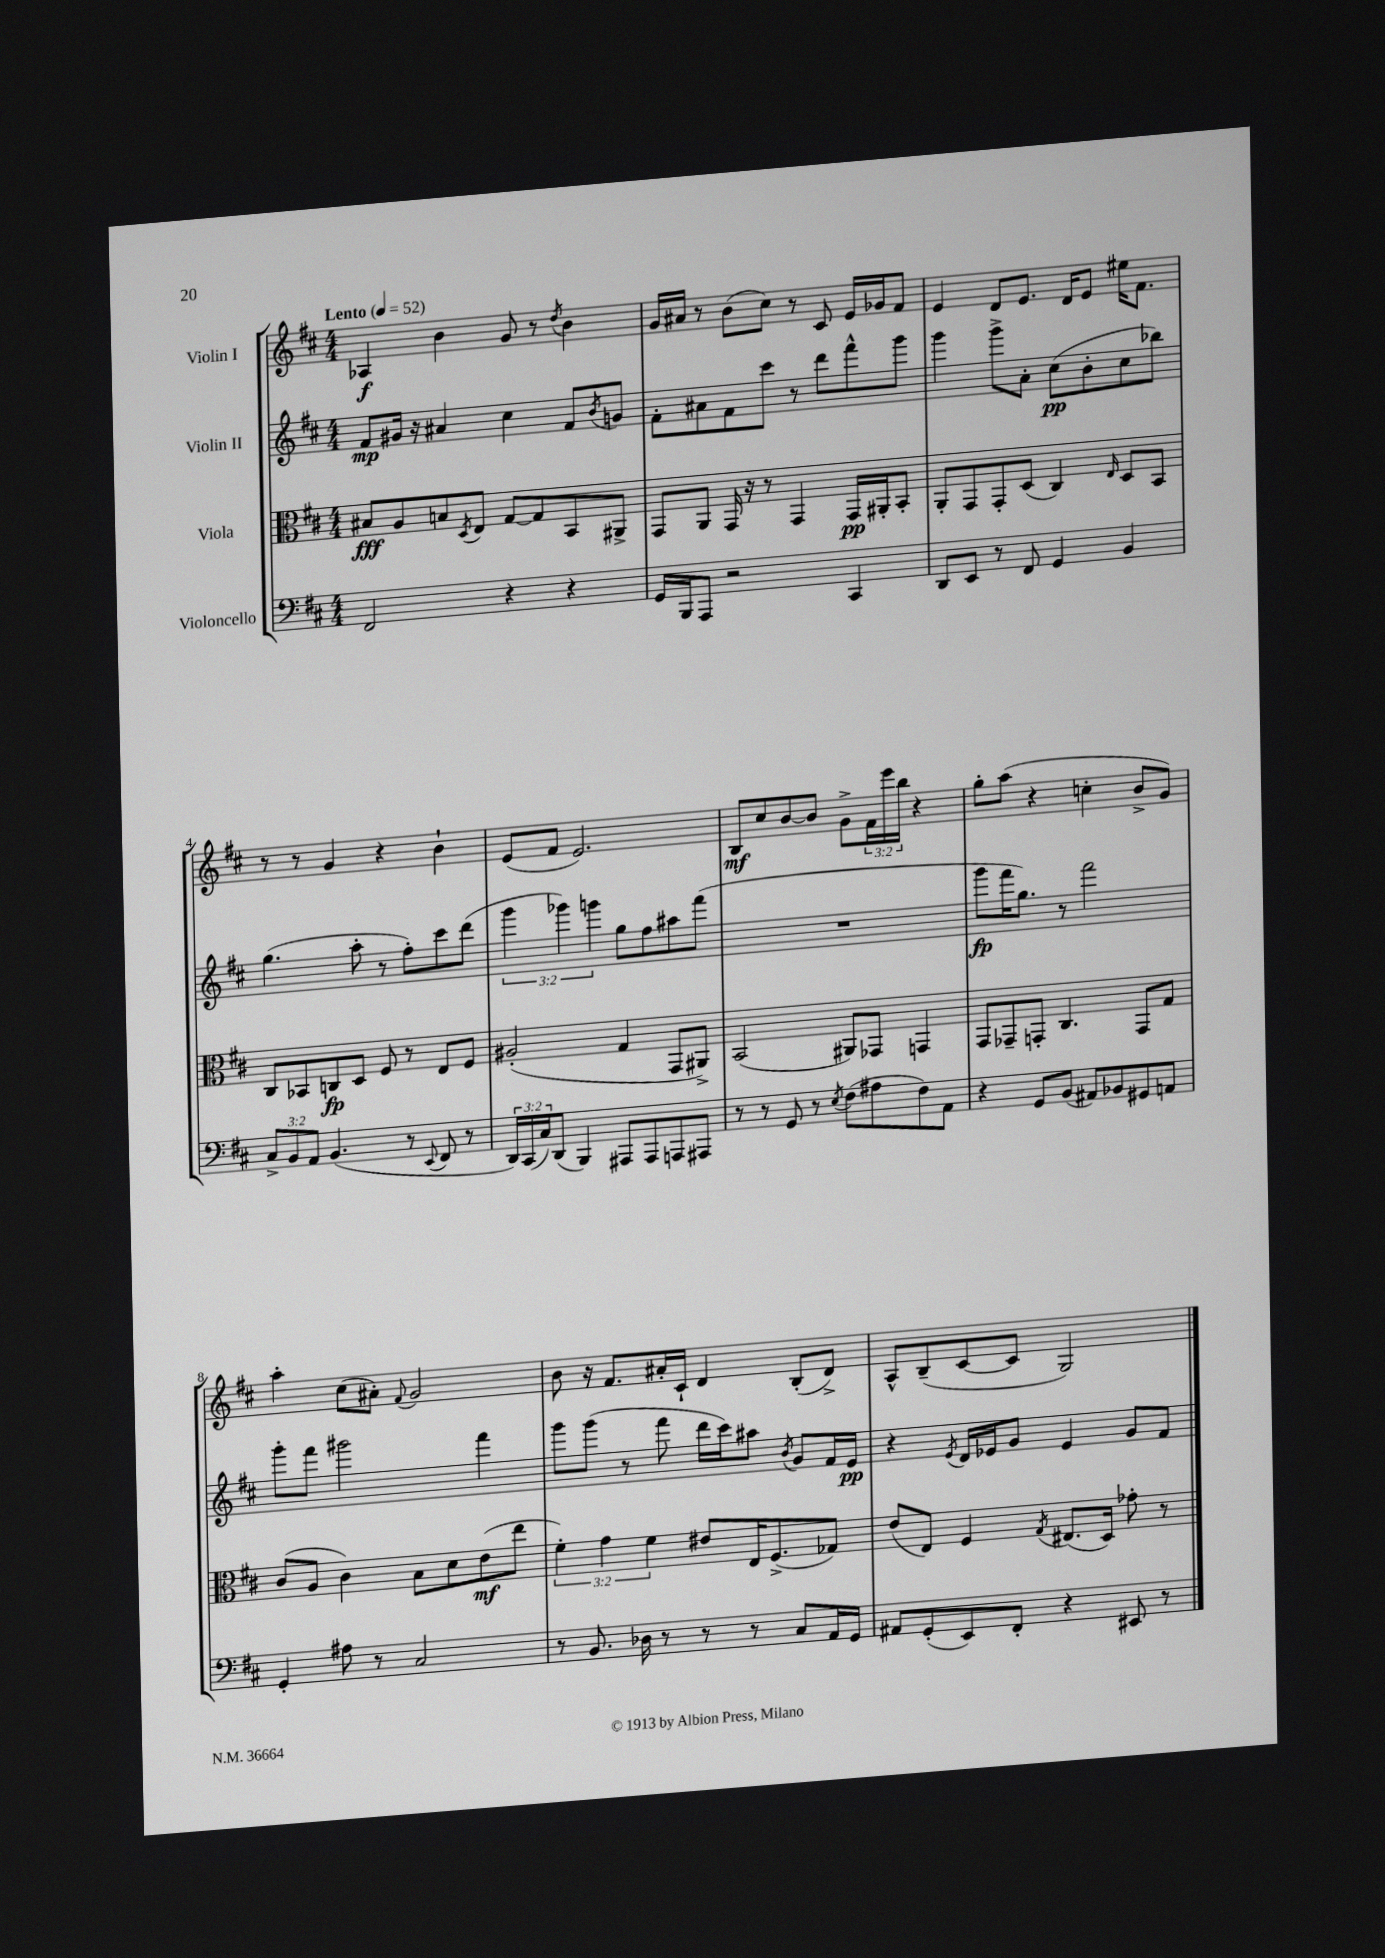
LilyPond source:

<<
\new StaffGroup <<
\new Staff = "s0" \with { instrumentName = "Violin I" } {
    \clef treble \key d \major \numericTimeSignature \time 4/4 \override Staff.TupletNumber.text = #tuplet-number::calc-fraction-text \tempo "Lento" 4 = 52
    aes4\f b'4 g'8 r8 \acciaccatura { d''8 } b'4 |
    g'16 ais'16 r8 b'8( cis''8) r8 cis'8 e'16 ges'16 fis'8 |
    e'4 d'8 e'8. d'16 e'8 eis''16 fis'8. |
    r8 r8 g'4 r4 b'4-! |
    e'8( fis'8 e'2.) |
    b8\mf cis''8 b'8~ b'8 g'8-> \tuplet 3/2 { fis'16 e'''16 b''16 } r4 |
    g''8-. a''8( r4 c''4-. b'8-> g'8) |
    a''4-. cis''8( ais'8-.) \appoggiatura { fis'8 } g'2 |
    b'8 r16 fis'8. ais'16-. cis'16-! d'4 b8-.( d'8->) |
    a8-^ b8--( cis'8~ cis'8 g2) \bar "|." |
}
\new Staff = "s1" \with { instrumentName = "Violin II" } {
    \clef treble \key d \major \numericTimeSignature \time 4/4 \override Staff.TupletNumber.text = #tuplet-number::calc-fraction-text
    fis'8\mp gis'16 r16 ais'4 cis''4 fis'8 \acciaccatura { b'8 } g'8 |
    fis'8-. ais'8 fis'8 cis'''8 r8 d'''8 fis'''8-^ g'''8 |
    g'''4 g'''8-> a'8-. cis''8\pp( b'8-. cis''8 bes''8) |
    g''4.( a''8-. r8 fis''8-.) cis'''8 d'''8( |
    \tuplet 3/2 { g'''4 ges'''4) g'''4 } g''8 fis''8 ais''8 fis'''8( |
    R1 |
    g'''8\fp fis'''16 g''8.) r8 fis'''2 |
    g'''8-. fis'''8 gis'''2 fis'''4 |
    g'''8 g'''8( r8 fis'''8 d'''16 cis'''16) ais''8 \acciaccatura { b'8 } g'8 fis'16 e'16\pp |
    r4 \acciaccatura { e'8 } d'16 ees'16 g'8 ees'4 g'8 fis'8 \bar "|." |
}
\new Staff = "s2" \with { instrumentName = "Viola" } {
    \clef alto \key d \major \numericTimeSignature \time 4/4 \override Staff.TupletNumber.text = #tuplet-number::calc-fraction-text
    bis8\fff a8 b8 \acciaccatura { d8 } e8 g8~ g8 b,8 ais,8-> |
    g,8 a,8 g,16 r16 r8 g,4 g,16\pp ais,16-. b,8-. |
    a,8-. g,8 g,8-. d8( cis4) \grace { e16 } d8 b,8 |
    cis8 bes,8 c8\fp d8 fis8 r8 e8 fis8 |
    ais2-.( g4 g,8 ais,8->) |
    b,2( ais,8) ges,8 g,4 |
    g,8 ges,8-- g,8-. cis4. g,8 g8 |
    cis'8( a8 cis'4) b8 d'8 e'8\mf( e''8 |
    \tuplet 3/2 { fis'4-.) g'4 fis'4 } eis'8 e16 fis8.->( ges8) |
    e'8( e8) fis4 \acciaccatura { g8 } eis8.( d16) ges'8-. r8 \bar "|." |
}
\new Staff = "s3" \with { instrumentName = "Violoncello" } {
    \clef bass \key d \major \numericTimeSignature \time 4/4 \override Staff.TupletNumber.text = #tuplet-number::calc-fraction-text
    fis,2 r4 r4 |
    g,16 b,,16 a,,8 r2 cis,4 |
    d,8 e,8 r8 fis,8 g,4 b,4 |
    \tuplet 3/2 { cis8-> b,8 a,8 } b,4.( r8 \appoggiatura { e,8 } fis,8 r8 |
    \tuplet 3/2 { d,16) cis,16( cis16) } d,8( b,,4) ais,,8 ais,,8 a,,8 ais,,8 |
    r8 r8 g,8 r8 \acciaccatura { e8 } fis8( ais8 fis8) a,8 |
    r4 g,8 b,8( ais,8) bes,8 gis,8 a,8 |
    g,4-. ais8 r8 cis2 |
    r8 b,8. des16 r8 r8 r8 cis8 a,16 g,16 |
    ais,8 g,8-.( e,8) fis,8-. r4 eis,8 r8 \bar "|." |
}
>>
>>
